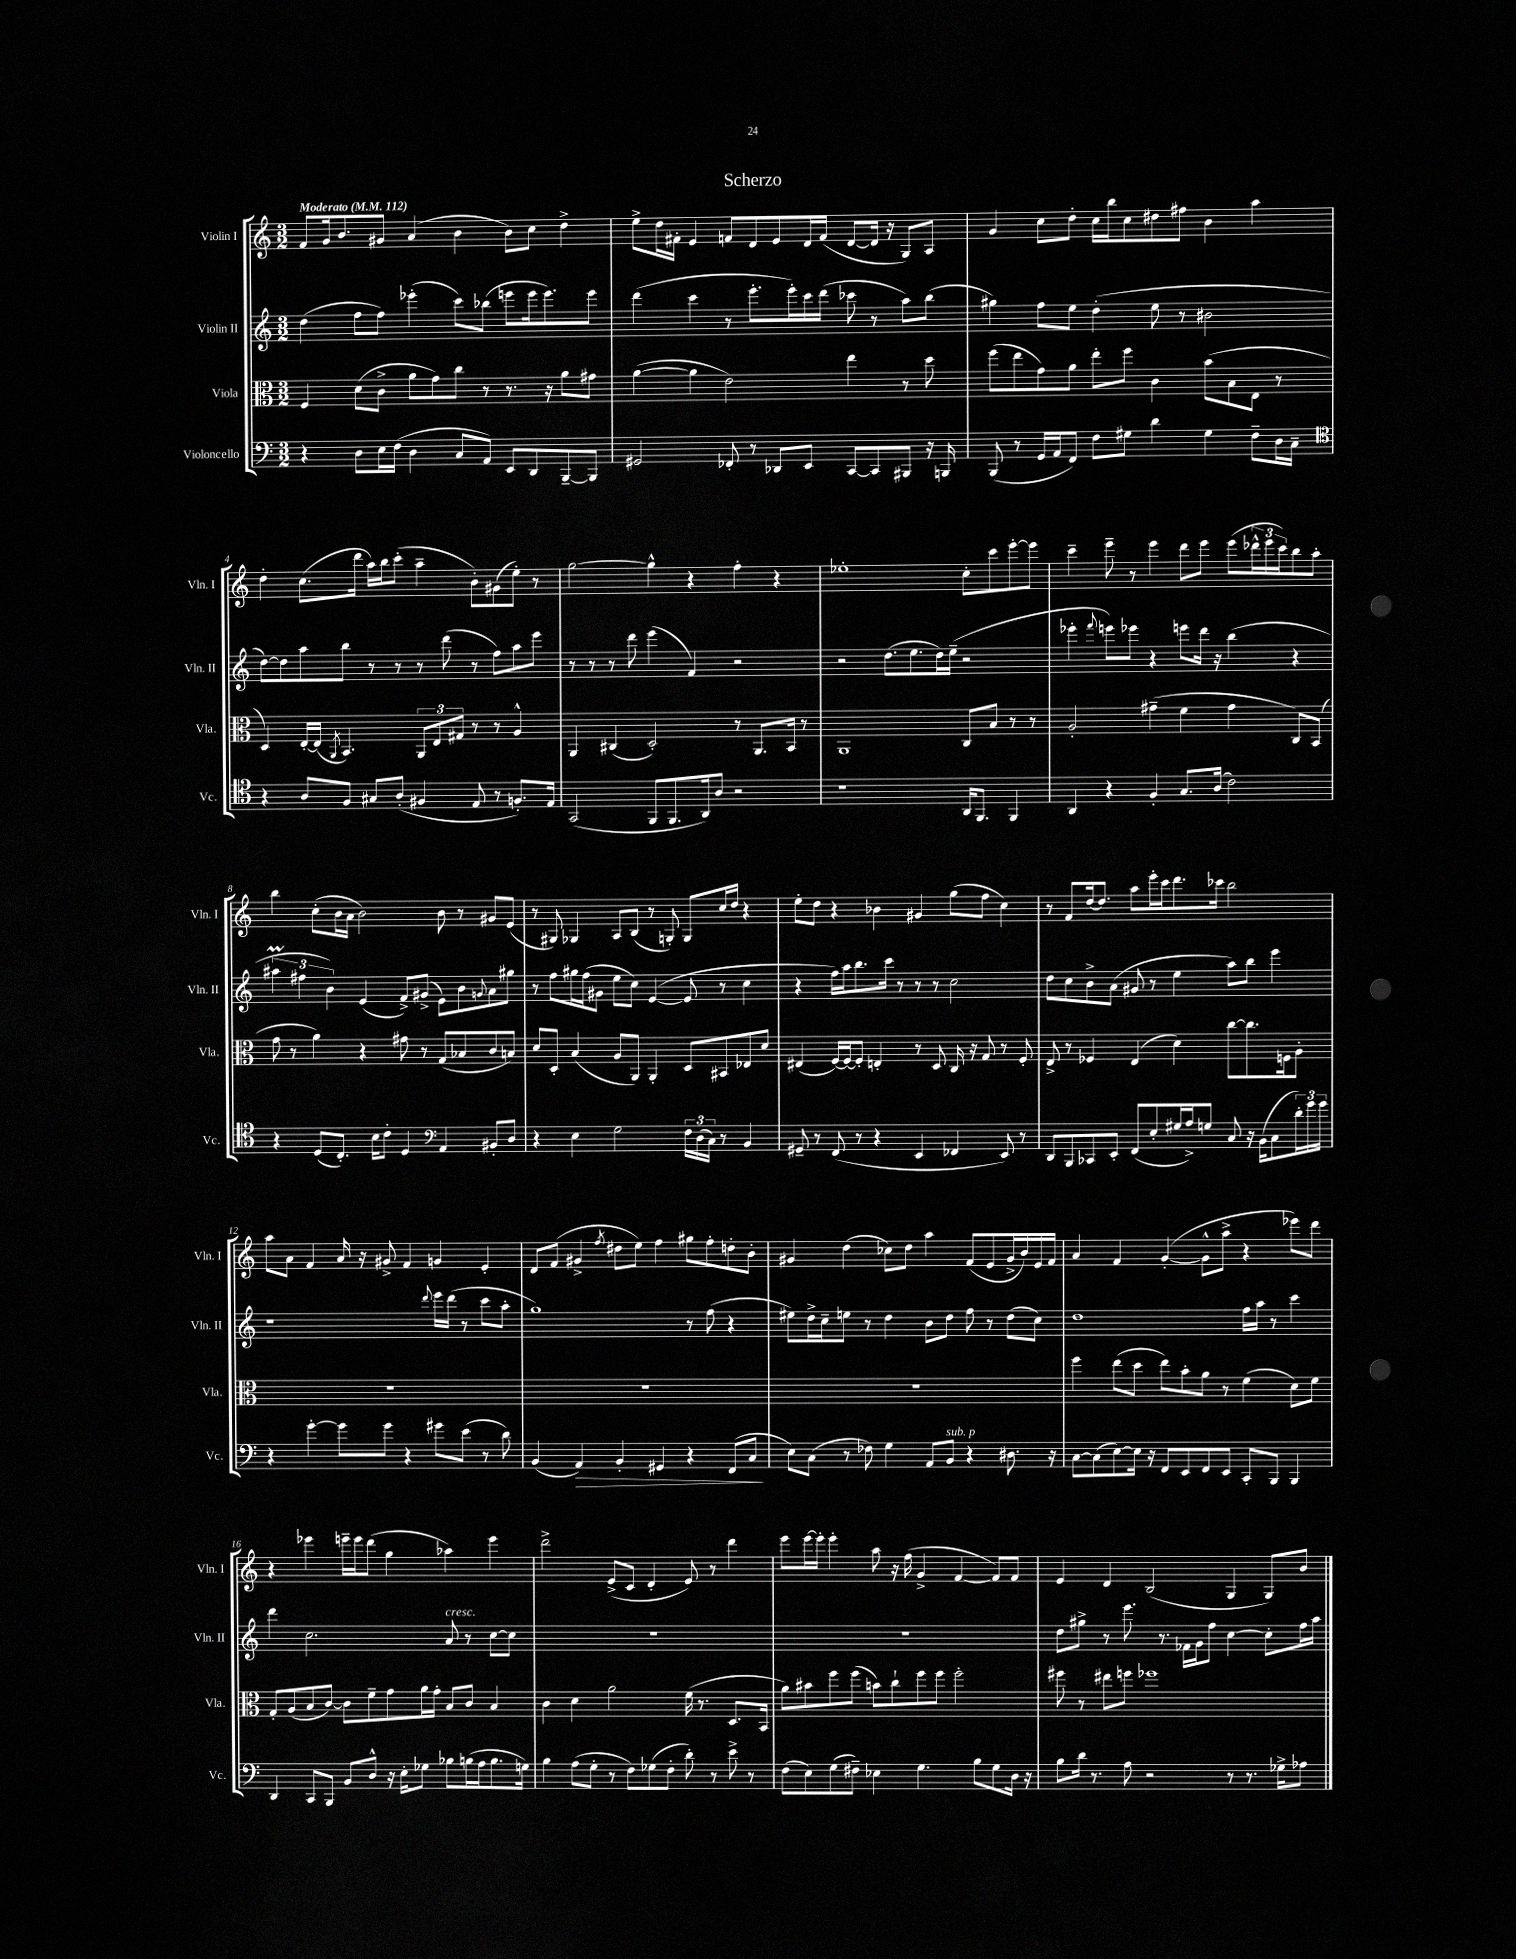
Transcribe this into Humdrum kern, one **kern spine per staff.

**kern	**dynam	**kern	**kern	**kern
*part4	*part4	*part3	*part2	*part1
*staff4	*staff4	*staff3	*staff2	*staff1
*I"Violoncello	*	*I"Viola	*I"Violin II	*I"Violin I
*I'Vc.	*	*I'Vla.	*I'Vln. II	*I'Vln. I
*clefF4	*	*clefC3	*clefG2	*clefG2
*k[]	*	*k[]	*k[]	*k[]
*M3/2	*	*M3/2	*M3/2	*M3/2
*MM112	*	*MM112	*MM112	*MM112
=1	=1	=1	=1	=1
!	!	!	!	!LO:TX:a:B:t=Moderato
4r	.	4F/	(4dd\	8f/L
.	.	.	.	16g/k
.	.	.	.	8.b/
8D\L	.	(8d\L	8ff\L	.
16E\L	.	8c^\J	8ff\J)	8g#X/J
(16F\JJ	.	.	.	.
4D\	.	8a\L	(4eee-X'\	(4a/
.	.	8g\)	.	.
8C/L	.	8cc\J	8ccc\L)	4b\
8AA/J)	.	8r	(8bb-X\J	.
8EE/L	.	8.r	8eeen\L	8b\L)
8DD/	.	.	16eee\k	8cc\J
.	.	16r	8.eee\)	.
[8BBB~/	.	8a\L	.	4dd^\
8BBB/J]	.	8g#X\J	8eee\J	.
=2	=2	=2	=2	=2
2GG#X/	.	([4a\	(4ddd\	8ee^\L
.	.	.	.	16dd\L
.	.	.	.	16f#X'\JJ
.	.	4a\]	4ccc\	4e/
8FF-X'/	.	2e\)	8r	8fn/L
8r	.	.	8.eee'\L	8d/
8DD-X/L	.	.	.	8e/
.	.	.	16eee'\L)	.
8EE/J	.	.	16ccc\	16d/L
.	.	.	(16ddd\JJ	(16f/JJ
[8CC/L	.	4ee\	8ccc-X\	[8d/L
8CC/]	.	.	8r	16d/Jk]
.	.	.	.	16r
8BBB#X/J	.	8r	8aa\L)	8G/L)
16r	.	8dd\	(8bb\J	8A/J
16BBBn/	.	.	.	.
=3	=3	=3	=3	=3
(8BBB/	.	(8ff\L	4gg#X\)	4g/
8r	.	8ee\	.	.
16GG/LL	.	8g\)	8ff\L	8cc\L
16AA/J	.	.	.	.
8FF/J)	.	8a\J	8ee\J	8dd'\J
8F\L	.	8ee'\L	(4dd'\	16cc\LL
.	.	.	.	16bb\J
8G#X\J	.	8ff\J	.	8cc\
4d\	.	4c\	8ee\	8dd#X\
.	.	.	8r	8ff#X\J
4G#\	.	(8b\L	2b#X\	4b\
.	.	8B\	.	.
8F~\L	.	8E\J	.	4aa\
16D\L	.	8r	.	.
16C~\JJ	.	.	.	.
!!LO:LB:g=z
=4	=4	=4	=4	=4
*clefC4	*	*	*	*
4r	.	4D/)	[8dd\L)	4dd'\
.	.	.	8dd\]	.
8A/L	.	[16E'/LL	8aa\	(8.cc\L
.	.	(16E/JJ]	.	.
.	.	8qAA/	.	.
8F/J	.	4.BB/)	8bb\J	.
.	.	.	.	16ddd\Jk
8G#X/L	.	.	8r	16aa\LL)
.	.	.	.	16bb\J
(8A'/J	.	.	8r	(8ccc'\J
4F#X/	.	12AA/L	8r	4aa~\
.	.	12E/	.	.
.	.	.	(8ddd\	.
.	.	12G#X/J	.	.
8E/	.	8r	8r	8b'\L)
8r	.	8r	8ff\L)	(8g#X\
8.Fn'/L)	.	4A^^/	8aa\	8ee'\J)
.	.	.	8eee\J	8r
16E/Jk	.	.	.	.
=5	=5	=5	=5	=5
(2GG/	.	4AA/	8r	[2gg\
.	.	.	8r	.
.	.	(4C#X/	8r	.
.	.	.	8ddd\	.
8FF/L	.	2D'/)	(4eee\	4gg^^\]
8.FF/	.	.	.	.
.	.	.	4f/)	4r
16AA/k)	.	.	.	.
8A/J	.	.	.	.
2r	.	8r	2r	4ff'\
.	.	8.AA/L	.	.
.	.	.	.	4r
.	.	16BB/Jk	.	.
.	.	8r	.	.
=6	=6	=6	=6	=6
1r	.	1AA	2r	1ee-X'
.	.	.	(8.dd\L	.
.	.	.	8.ee\	.
.	.	.	16dd\L)	.
.	.	.	(16ee~\JJ	.
16AA/KL	.	8C/L	2r	8cc'\L
8.FF/J	.	.	.	.
.	.	8B/J	.	8ccc\
4FF/	.	8r	.	[8eee'\
.	.	8r	.	8eee\J]
=7	=7	=7	=7	=7
4AA/	.	2A'/	4eee-X'\	4ccc~\
.	.	.	8qqfff/	.
4r	.	.	8eeen\L)	8eee~\
.	.	.	8eee-X\J	8r
4F'/	.	(4g#X~\	4r	4eee\
8.G/L	.	4f\	8eeen\L	8ddd\L
.	.	.	16ddd\Jk	8eee\J
(16A/Jk	.	.	16r	.
2c\)	.	4g#\	(4bb\	(8eee\L
.	.	.	.	24ddd-X^^\L
.	.	.	.	24eee\
.	.	.	.	24ccc\J)
.	.	8C/L)	4r	8bb\
.	.	(8BB/J	.	8aa'\J
!!LO:LB:g=z
=8	=8	=8	=8	=8
4r	.	8g\	6aa#Xm\	4bb\
.	.	8r	.	.
.	.	.	6ff#X\	.
(8D/L	.	4a\)	.	(8cc'\L
.	.	.	6b\)	.
8.C'/J)	.	.	.	16b\L
.	.	.	.	16a\JJ
.	.	4r	(4e/	2b\)
16B\KL	.	.	.	.
8c'\J	.	.	.	.
4D/	.	8g#X\	8f^/L)	.
.	.	8r	(8g#X^/J	.
*clefF4	*	*	*	*
4AA/	.	(8G/L	8e\L)	8b\
.	.	8B-X/	8b\	8r
.	.	.	8qqgn/	.
8BB#X'/L	.	8c/	8a\	8g#X/L
8D/J	.	8Bn/J)	8gg#X\J	(8e/J
=9	=9	=9	=9	=9
4r	.	8d/L	8r	8r
.	.	8D'/J	8ff\L	8G#X/)
4E\	.	(4B/	16gg#X\L	4G-X/
.	.	.	(16ff\J	.
.	.	.	8g#X\J	.
2G\	.	8A/L	8ee\L	8A/L
.	.	8AA/J)	8cc\J)	(8B/J
.	.	4AA'/	([4e/	8r
.	.	.	.	8Gn'/)
24F\LL	.	8D/L	8e/]	8G/L
(24D\	.	.	.	.
24C\JJ)	.	.	.	.
8r	.	8BB#X/	8r	16cc/L
.	.	.	.	16dd/JJ
4BB/	.	8E-X/	4cc\	4r
.	.	8d/J	.	.
=10	=10	=10	=10	=10
8GG#X~/	.	(4E#X/	4r	8ee'\L
8r	.	.	.	8dd\J
(8FF/	.	[16F/LL)	16ff\LL)	4r
.	.	16F/J_	16aa\J	.
8r	.	8F'/J]	8.bb\	.
4r	.	4En'/	.	4b-X\
.	.	.	16ccc\Jk	.
.	.	.	8r	.
4EE/	.	8r	8r	4g#X/
.	.	8D/	8r	.
4FF-X/	.	16C/	2cc\	(8gg\L
.	.	16r	.	.
.	.	8G/	.	8ff\J
8EE/)	.	8r	.	4cc\)
8r	.	8F'/	.	.
=11	=11	=11	=11	=11
8DD/L	.	8E^/	8dd\L	8r
8BBB/	.	8r	8cc\	8f/L
8CC-X/	.	4F-X/	8b^\	[16dd/k
.	.	.	.	8.dd/J]
8EE'/J	.	.	(8a\J	.
(8FF/L	.	(4E/	8g#X/	8aa\L
8E'/	.	.	8r	16eee'\L
.	.	.	.	16ccc\J
16G#X/L	.	4d\)	4ee\	8.ddd\
16A^/J)	.	.	.	.
8Gn/J	.	.	.	.
.	.	.	.	16ccc-X\Jk
8C/	.	[8cc\L	8aa\L)	2bb\
16r	.	8.cc\]	8bb\J	.
(16BB\KL	.	.	.	.
8C\	.	.	4eee\	.
.	.	16Fn\k	.	.
24d'\L)	.	8A'\J	.	.
24g\	.	.	.	.
24g\JJ	.	.	.	.
!!LO:LB:g=z
=12	=12	=12	=12	=12
4r	.	1.r	1r	8aa\L
.	.	.	.	8a\J
[4g'\	.	.	.	4f/
8g\L]	.	.	.	16a/
.	.	.	.	16r
8g\J	.	.	.	8g#X^/
4r	.	.	.	4f/
.	.	.	8qqddd/	.
8g#X\L	.	.	16eee\LL	4gn/
.	.	.	(16ddd\JJ	.
(8e\J	.	.	8r	.
8r	.	.	8ccc\L	4e'/
8d\)	.	.	8aa'\J	.
=13	=13	=13	=13	=13
(4BB/	.	1.r	1gg)	8d/L
.	.	.	.	(8f/J
!	!LO:HP:b	!	!	!
4AA/)	>	.	.	4g#X^/
.	.	.	.	8qff/
4BB'/	.	.	.	8dd#X\L
.	.	.	.	8ee\J)
4GG#X/	.	.	.	4ff\
4r	.	.	8r	8gg#X\L
.	.	.	(8ff\	8ff'\
(8FF/L	.	.	4r	8ddn'\
8C/J	.	.	.	8b'\J
.	]	.	.	.
=14	=14	=14	=14	=14
8E\L)	.	1.r	8ee#X\L)	4g#X/
(8C\J	.	.	16dd^\L	.
.	.	.	16cc~\J	.
8r	.	.	8een\J	(4dd\
8F-X\)	.	.	8r	.
4G\	.	.	4dd\	8cc-X\L)
.	.	.	.	8dd\J
8AA/L	.	.	8b\L	4aa\
!LO:TX:a:i:t=sub. p	!	!	!	!
8BB/J	.	.	8dd\J	.
4r	.	.	8ff\	(8f/L
.	.	.	8r	8e/
8.D#X\	.	.	(8dd\L	16g#^/L
.	.	.	.	16b/)
.	.	.	8cc\J)	16e/
16r	.	.	.	16f/JJ
=15	=15	=15	=15	=15
[8C\L	.	4ff\	1dd	4a/
(8C\]	.	.	.	.
[8E\)	.	(8ee\L	.	4f/
16E\Jk]	.	8dd\J	.	.
16r	.	.	.	.
8FF/L	.	8ee\L)	.	([4g'/
8EE/	.	8b'\	.	.
8FF/	.	8a\J	.	8g^^\L]
8EE/J	.	8r	.	8aa^\J
8CC'/L	.	(4f\	16ff\LL	4r
.	.	.	16aa\JJ	.
8BBB/J	.	.	8r	.
4BBB/	.	8d\L)	4ccc\	8eee-X\L)
.	.	8f\J	.	8ddd\J
!!LO:LB:g=z
=16	=16	=16	=16	=16
4DD/	.	8G'/L	4ddd\	4r
.	.	(8A/	.	.
8CC/L	.	8B/	2.cc\	4eee-X\
8BBB/J	.	[8c/J)	.	.
8BB/L	.	8c\L]	.	16eeen~\LL
.	.	.	.	16eee\J
8D^^/J	.	8f~\	.	(8ddd\J
16r	.	8g\	.	4gg\
16E'\KL	.	.	.	.
8G-X\J	.	16a\L	.	.
.	.	16g'\JJ	.	.
!	!	!	!LO:TX:a:i:t=cresc.	!
8B-X\L	.	8B/L	8a/	4aa-X\)
(16Bn\L	.	8c/J	8r	.
16A\J	.	.	.	.
8.B\	.	4B/	[8cc\L	4eee\
.	.	.	8cc\J]	.
16Gn\Jk)	.	.	.	.
=17	=17	=17	=17	=17
4B\	.	4c\	1.r	2ddd^\
(8A\L	.	4d\	.	.
8G'\J	.	.	.	.
8r	.	2a\	.	(8e^/L
8F\L)	.	.	.	8c/J
(8G-X\	.	.	.	4d'/
8F'\J	.	.	.	.
8d'\)	.	(16f\	.	8e/)
.	.	8.r	.	.
8r	.	.	.	8r
8e^\	.	8.D/L	.	4ddd\
8r	.	.	.	.
.	.	16BB/Jk	.	.
=18	=18	=18	=18	=18
(8F\L	.	8a\L)	1.r	8eee\L
8E\)	.	8b#X\	.	[16eee\L
.	.	.	.	16eee'\JJ]
(8G\	.	8ff\	.	4eee'\
8F#X~\J)	.	(8ff\J	.	.
4E-X\	.	8bn\L)	.	8aa\
.	.	8cc`\	.	16r
.	.	.	.	(16ff\
4.G\	.	8ff\	.	4g^/
.	.	8ff\J	.	.
.	.	2ff'\	.	[4f/
8B\L	.	.	.	.
8G\	.	.	.	8f/L])
16D\Jk	.	.	.	8f/J
16r	.	.	.	.
=19	=19	=19	=19	=19
8B\L	.	8ff#X\	8dd\L	4e/
16d\Jk	.	8r	8gg#X^\J	.
8.r	.	.	.	.
.	.	8ee#X\L	8r	4d/
8A\	.	8ffn\J	8.eee\	.
2r	.	1ff-X	.	(2B/
.	.	.	8.r	.
.	.	.	16f-X\LL	.
.	.	.	16g\J	.
.	.	.	8ff\J	.
8r	.	.	[4cc\	4G/
8.r	.	.	.	.
.	.	.	8cc'\L]	8G/L)
16G-X^\KL	.	.	.	.
8A-X\J	.	.	16ff\L	8b/J
.	.	.	16aa\JJ	.
==	==	==	==	==
*-	*-	*-	*-	*-
